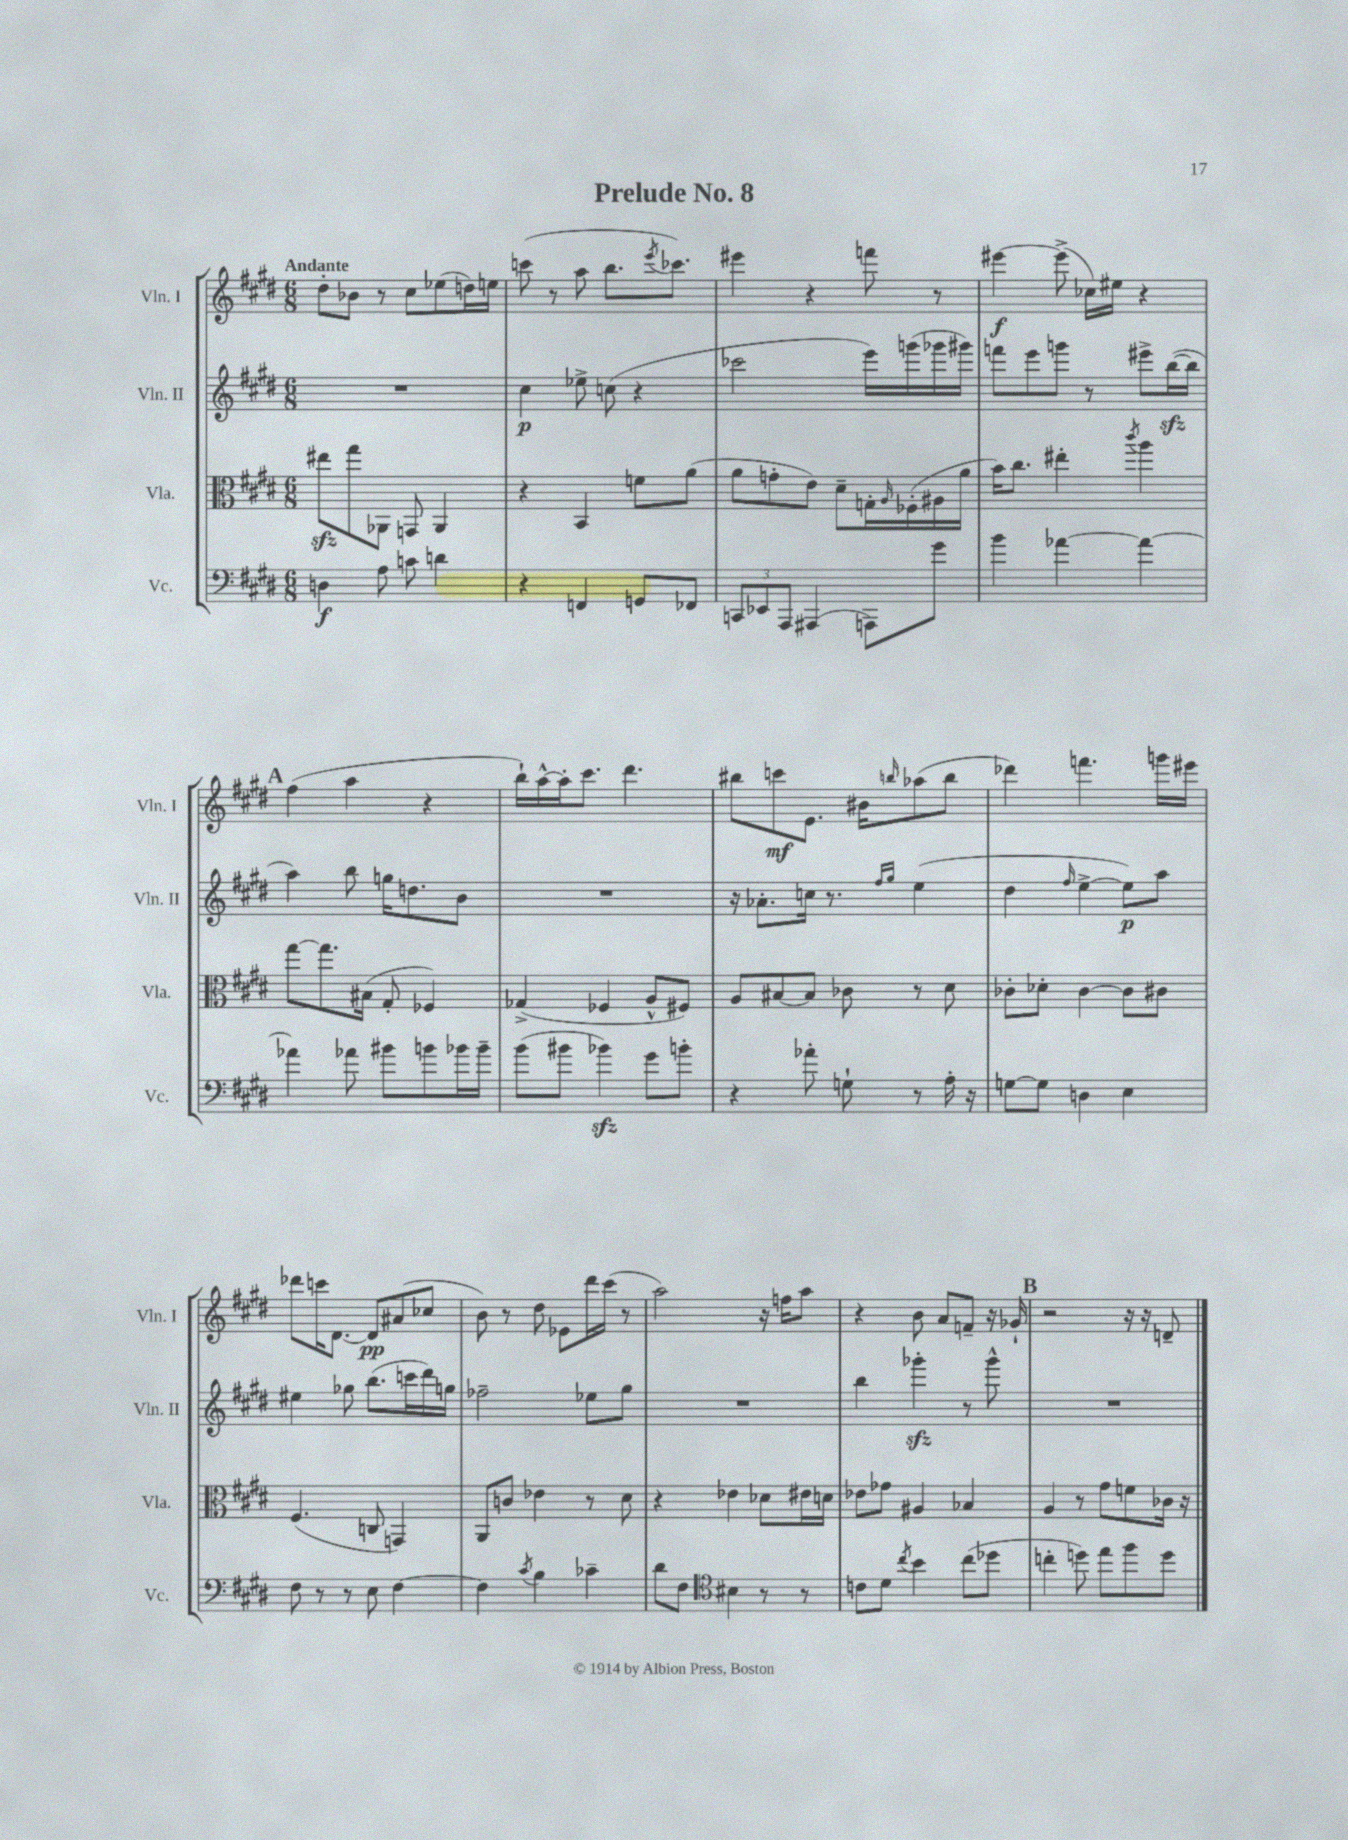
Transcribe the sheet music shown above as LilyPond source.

\header { title = "Prelude No. 8" }
<<
\new StaffGroup <<
\new Staff = "s0" \with { instrumentName = "Vln. I" shortInstrumentName = "Vln. I" } {
    \clef treble \key e \major \numericTimeSignature \time 6/8 \tempo "Andante"
    dis''8-. bes'8 r8 cis''8 ees''8( d''16) e''16 |
    c'''8( r8 a''8 b''8. \acciaccatura { e'''8 } ces'''8.) |
    eis'''4 r4 f'''8 r8 |
    eis'''4~\f eis'''8->( ces''16) eis''16 r4 |
    \mark \markup { \bold "A" } fis''4( a''4 r4 |
    b''16-!) a''16~-^ a''16-. cis'''8. dis'''4. |
    bis''8 c'''8\mf e'8. bis'16 \grace { b''16 } aes''8( b''8 |
    des'''4) f'''4. g'''16 eis'''16 |
    des'''8 c'''16 dis'8.~ dis'8\pp ais'8( ces''8 |
    b'8) r8 dis''8 ees'8 dis'''16 cis'''16( r8 |
    a''2) r16 f''16 a''8 |
    r4 b'8 a'8 f'8-- r16 ges'16-! |
    \mark \markup { \bold "B" } r2 r16 r16 d'8-- \bar "|." |
}
\new Staff = "s1" \with { instrumentName = "Vln. II" shortInstrumentName = "Vln. II" } {
    \clef treble \key e \major \numericTimeSignature \time 6/8
    R2. |
    cis''4\p ees''8-> c''8( r4 |
    ces'''2 e'''16) g'''16( ges'''16 gis'''16) |
    f'''8 e'''8 g'''8 r8 eis'''8-> b''16~\sfz( b''16 |
    \mark \markup { \bold "A" } a''4) b''8 g''16 d''8. b'8 |
    R2. |
    r16 aes'8.-. c''16 r8. \grace { fis''16 gis''16 } e''4( |
    dis''4 \grace { fis''16 } e''4~-> e''8\p) a''8 |
    eis''4 ges''8 b''8.( c'''16 dis'''16) g''16 |
    fes''2-- ees''8 gis''8 |
    R2. |
    b''4 ges'''4-.\sfz r8 ges'''8-^ |
    \mark \markup { \bold "B" } R2. \bar "|." |
}
\new Staff = "s2" \with { instrumentName = "Vla." shortInstrumentName = "Vla." } {
    \clef alto \key e \major \numericTimeSignature \time 6/8
    eis''8\sfz gis''8 aes,8 g,8 aes,4 |
    r4 b,4 f'8 a'8( |
    a'8 g'8-. e'8) dis'8-- g16-. \grace { a16 } fes16-.( ais16 a'16 |
    b'16) cis''8. eis''4-. \acciaccatura { cis'''8 } a''4 |
    \mark \markup { \bold "A" } gis''8~ gis''8. bis16( gis8-. fes4) |
    ges4->( fes4 a8-^ fis8) |
    a8 bis8~ bis8 ces'8 r8 dis'8 |
    ces'8-. des'8-. ces'4~ ces'8 cis'8 |
    fis4.( c8 g,4) |
    a,8 c'8 ees'4 r8 dis'8 |
    r4 ees'4 des'8 eis'16 d'16 |
    ees'8 ges'8 ais4 bes4 |
    \mark \markup { \bold "B" } a4 r8 gis'8 f'8 ces'16 r16 \bar "|." |
}
\new Staff = "s3" \with { instrumentName = "Vc." shortInstrumentName = "Vc." } {
    \clef bass \key e \major \numericTimeSignature \time 6/8
    d4\f a8 c'8 d'4 |
    r4 f,4 g,8 fes,8 |
    \tuplet 3/2 { c,8 ees,8 a,,8 } ais,,4( a,,8) gis'8 |
    b'4 aes'4~ aes'4~ |
    \mark \markup { \bold "A" } aes'4 aes'8 bis'8 b'8 bes'16 bes'16-- |
    b'8( bis'8 bes'4\sfz) gis'8 b'8-. |
    r4 aes'8-. g8-! r8 a16-. r16 |
    g8~ g8 d4 e4 |
    fis8 r8 r8 e8 fis4~ |
    fis4 \acciaccatura { cis'8 } b4 ces'4-- |
    dis'8 fis8 \clef tenor bis4 r8 r8 |
    c'8 dis'8 \acciaccatura { cis''8 } b'4 cis''8( des''8 |
    \mark \markup { \bold "B" } c''4-. d''8) e''8 fis''8 d''8 \bar "|." |
}
>>
>>
\layout { \context { \Score \remove "Bar_number_engraver" } }
